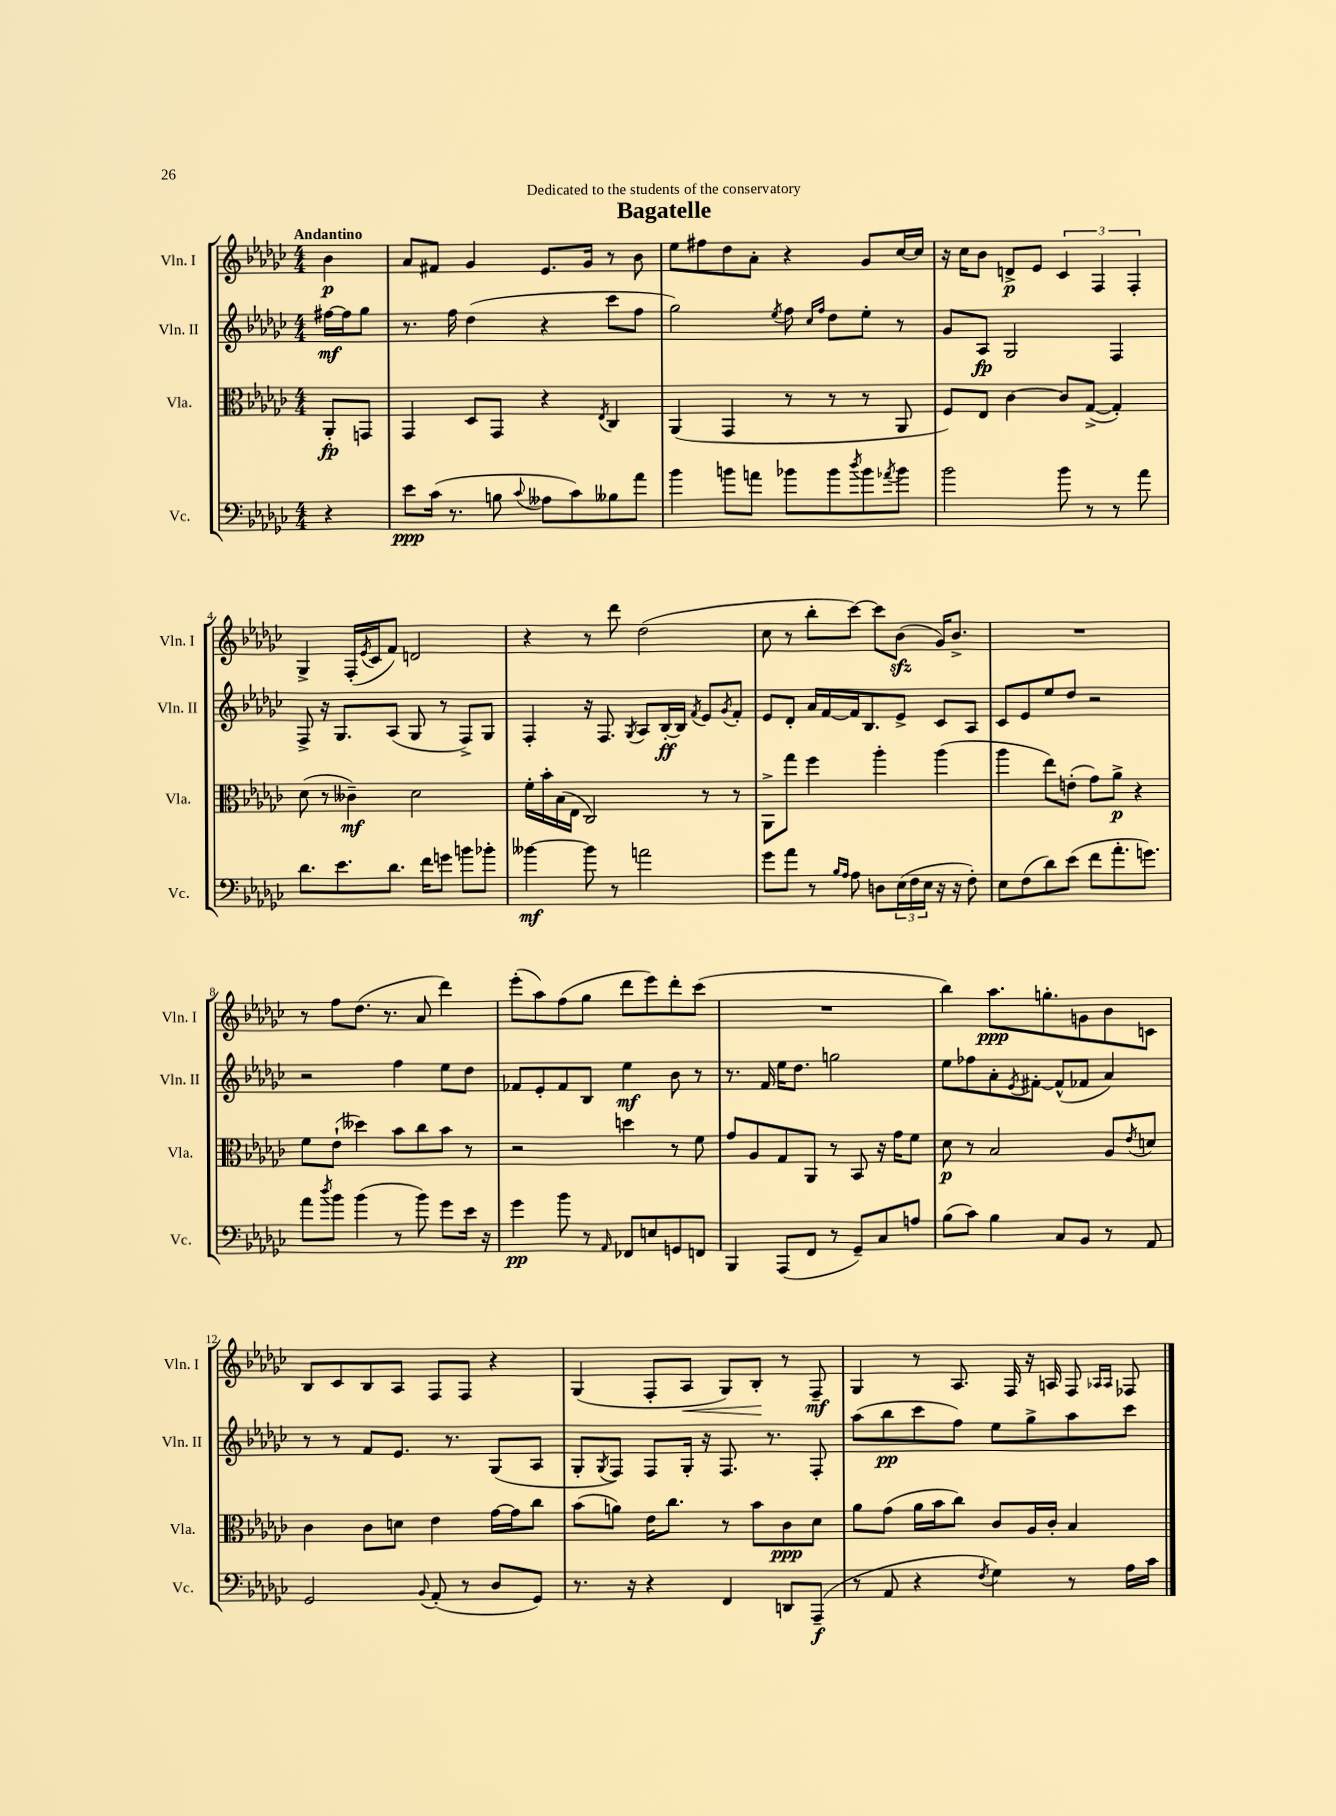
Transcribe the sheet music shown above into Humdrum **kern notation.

**kern	**kern	**kern	**kern
*staff4	*staff3	*staff2	*staff1
*clefF4	*clefC3	*clefG2	*clefG2
*k[b-e-a-d-g-c-]	*k[b-e-a-d-g-c-]	*k[b-e-a-d-g-c-]	*k[b-e-a-d-g-c-]
*M4/4	*M4/4	*M4/4	*M4/4
4r	8AA-'	[16ff#	4b-
.	.	16ff#]	.
.	8GG	8gg-	.
=	=	=	=
8e-	4GG-	8.r	8a-
(16c-	.	.	8f#
8.r	.	16ff	.
.	8D-	(4dd-	4g-
8B	8GG-	.	.
8qqc-	.	.	.
8A--	4r	4r	8.e-
8c-)	.	.	.
.	.	.	16g-
.	8qE-	.	.
8B--	4C-	8ccc-	8r
8a-	.	8ff	8b-
=	=	=	=
4b-	(4AA-	2gg-)	8ee-
.	.	.	8ff#
8b	4GG-	.	8dd-
8a	.	.	8a-'
.	.	8qee-	.
8b-	8r	8ff	4r
.	.	16qqcc-	.
.	.	16qqff	.
8b-	8r	8dd-	.
8qdd-	.	.	.
8b-	8r	8ee-'	8g-
8qa-	.	.	.
8b-	8AA-	8r	[16cc-
.	.	.	16cc-]
=	=	=	=
2b-	8F)	8g-	16r
.	.	.	16cc-
.	8E-	8A-	8b-
.	[4c-	2G-	8d^
.	.	.	8e-
8b-	8c-]	.	6c-
8r	([8G-^	.	.
.	.	.	6F
8r	4G-'])	4F	.
.	.	.	6F'
8a-	.	.	.
=	=	=	=
8.d-	(8d-	8F^	4G-^
.	8r	16r	.
8.e-	.	8.G-	.
.	4c--~)	.	(16F'
.	.	.	8qe-
.	.	.	16c-
8.d-	.	(8A-	8f)
.	2d-	8G-	2d
16f	.	.	.
8g	.	8r	.
8b	.	8F^)	.
8b-'	.	8G-	.
=	=	=	=
[4b--	16f'	4F'	4r
.	16b-'	.	.
.	(16B-	.	.
.	16E-	.	.
8b--]	2C-)	16r	8r
.	.	8.F	.
8r	.	.	8ddd-
.	.	8qG-	.
2a	.	8A-	(2dd-
.	.	[16B-'	.
.	.	16B-]	.
.	.	8qf	.
.	8r	8e-	.
.	.	8qg-	.
.	8r	8f'	.
=	=	=	=
8g-	8AA-^	8e-	8cc-
8a-	8gg-	8d-'	8r
8r	4ff	16a-	8bb-'
.	.	[16f	.
16qqB-	.	.	.
16qqA-	.	.	.
8A-	.	16f]	[8ccc-)
.	.	8.B-	.
8D	4aa-'	.	8ccc-]
(24E-	.	8e-^	(8b-
24F	.	.	.
24E-	.	.	.
16r	(4aa-	8c-	16g-)
16r	.	.	8.b-^
8F')	.	8A-	.
=	=	=	=
8E-	4aa-	8c-	1r
(8F	.	8e-	.
8d-)	8ee-)	8ee-	.
(8e-	(8e'	8dd-	.
8f	8g-)	2r	.
8.a-'	8a-^	.	.
.	4r	.	.
8.g)	.	.	.
=	=	=	=
8a-	8f	2r	8r
8qdd-	.	.	.
8b-	(8e-`	.	8ff
(4b-	4dd--)	.	(8.dd-
.	.	.	8.r
8r	8b-	4ff	.
8b-)	8cc-	.	8a-
8g-	8b-	8ee-	4ddd-)
16e-	8r	8dd-	.
16r	.	.	.
=	=	=	=
4g-	2r	8f-	(8eee-'
.	.	8e-'	8aa-)
8b-	.	8f-	(8ff
8r	.	8B-	8gg-
16qqAA-	.	.	.
8FF-	4dd	4ee-	8ddd-
8E	.	.	8eee-)
8GG	8r	8b-	8ddd-'
8FF	8f	8r	(8ccc-
=	=	=	=
4BBB-	8g-	8.r	1r
.	8A-	.	.
.	.	16f	.
(8AAA-	8G-	16ee-	.
.	.	8.dd-	.
8FF	8AA-	.	.
8r	8r	2gg	.
8GG-~)	8BB-	.	.
8C-	16r	.	.
.	16g-	.	.
8A	8f	.	.
=	=	=	=
(8B-	8d-	8ee-	4bb-)
8c-)	8r	8ff-	.
4B-	2B-	8a-'	8.aa-
.	.	8qe-	.
.	.	[8f#'	.
.	.	.	8.gg'
8C-	.	(8f#^^]	.
8BB-	.	8f-	8g
8r	8A-	4a-)	8b-
.	8qe-	.	.
8AA-	8d	.	8c
=	=	=	=
2GG-	4c-	8r	8B-
.	.	8r	8c-
.	8c-	8f	8B-
.	8d	8.e-	8A-
8qqBB-	.	.	.
(8AA-'	4e-	.	8F
.	.	8.r	.
8r	.	.	8F
8D-	[16g-	(8G-	4r
.	16g-]	.	.
8GG-)	8cc-	8A-	.
=	=	=	=
8.r	(8b-	8G-'	(4G-
.	.	8qG-	.
.	8a)	8F)	.
16r	.	.	.
4r	16e-	8F	8F'
.	8.cc-	.	.
.	.	16G-'	8A-
.	.	16r	.
4FF	8r	8.F	8G-)
.	8b-	.	8B-'
.	.	8.r	.
8DD	8c-	.	8r
(8AAA-~	8d-	8F'	8F~
=	=	=	=
8r	8a-	(8aa-	4G-
8AA-	(8g-	8bb-	.
4r	16a-	8ccc-	8r
.	16b-	.	.
.	8cc-)	8ff)	8.A-
8qF	.	.	.
4G-)	8c-	8ee-	.
.	.	.	16F
.	16A-	8gg-^	16r
.	16c-'	.	16A
8r	4B-	8aa-	8F
.	.	.	16qqA-
.	.	.	16qqA-
16A-	.	8ccc-	8F-
16c-	.	.	.
==	==	==	==
*-	*-	*-	*-
